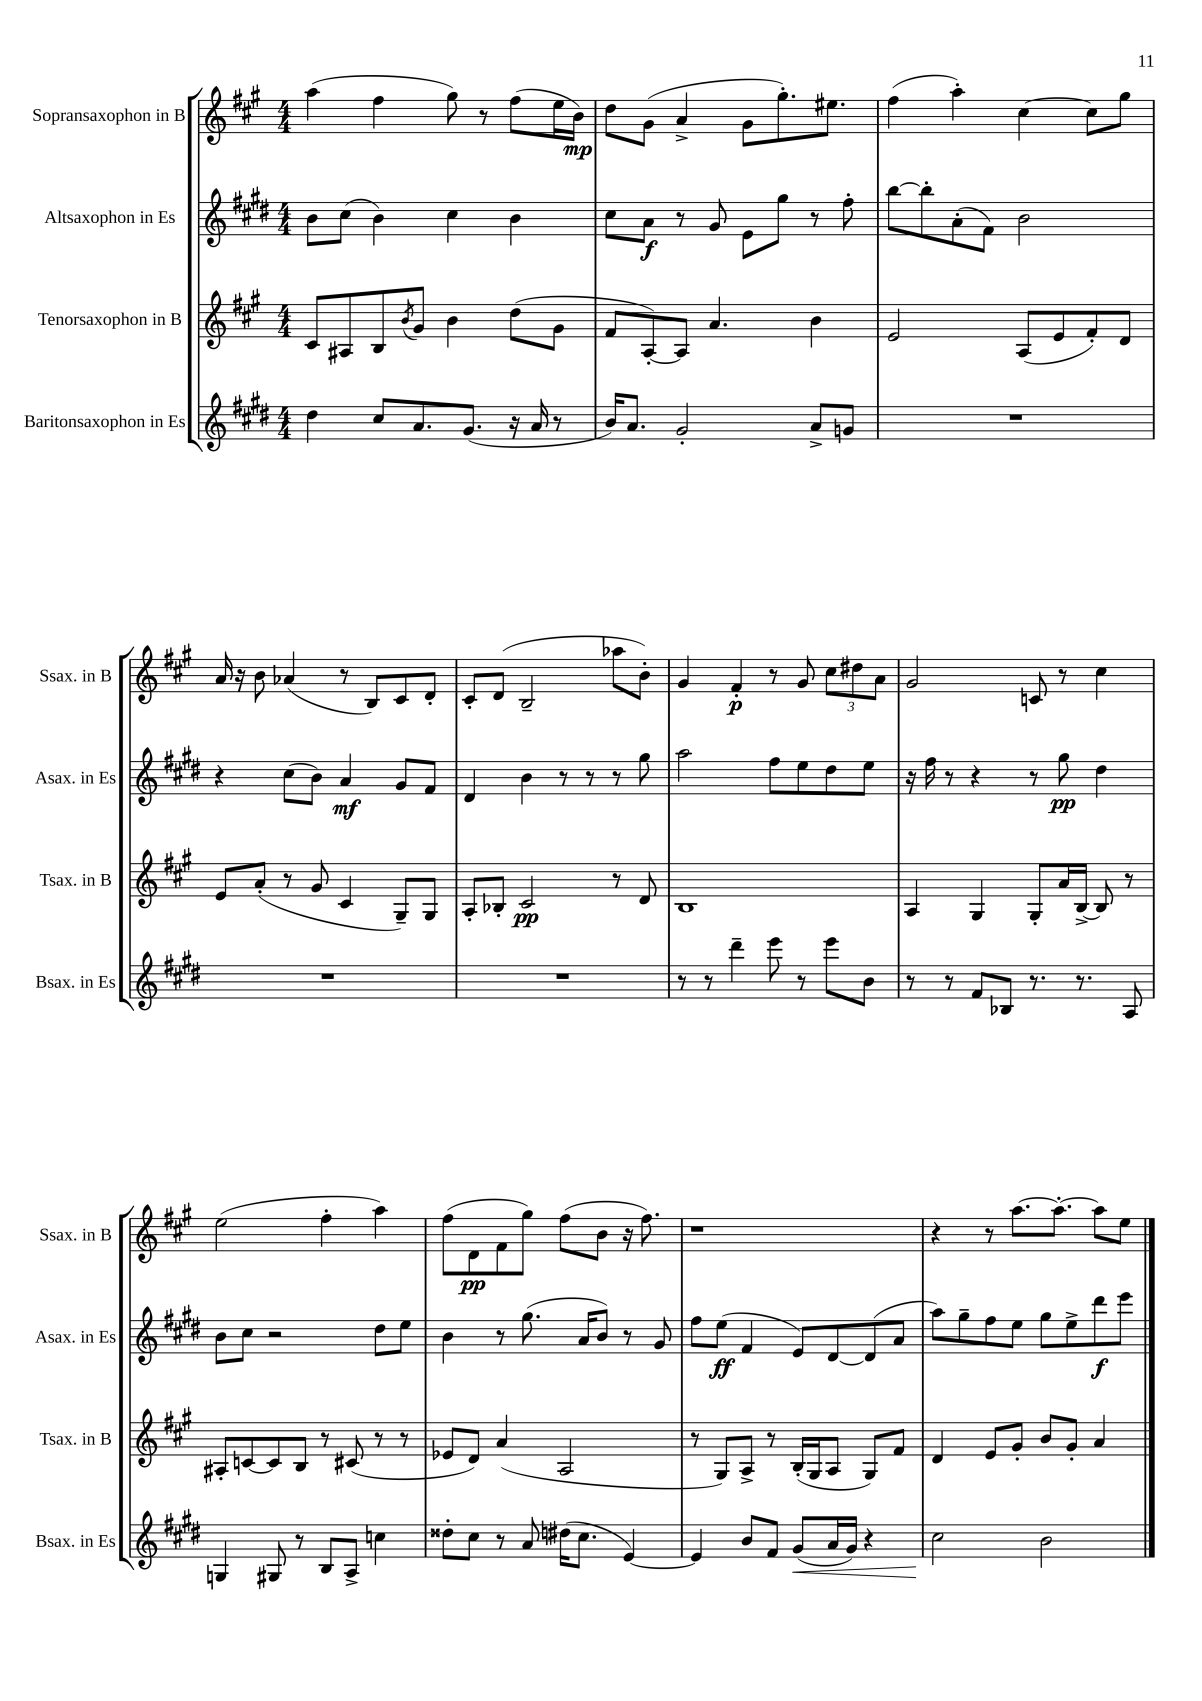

**kern	**dynam	**kern	**dynam	**kern	**dynam	**kern	**dynam
*part4	*part4	*part3	*part3	*part2	*part2	*part1	*part1
*staff4	*staff4	*staff3	*staff3	*staff2	*staff2	*staff1	*staff1
*I"Baritonsaxophon in Es	*	*I"Tenorsaxophon in B	*	*I"Altsaxophon in Es	*	*I"Sopransaxophon in B	*
*I'Bsax. in Es	*	*I'Tsax. in B	*	*I'Asax. in Es	*	*I'Ssax. in B	*
*clefG2	*	*clefG2	*	*clefG2	*	*clefG2	*
*k[f#c#g#d#]	*	*k[f#c#g#]	*	*k[f#c#g#d#]	*	*k[f#c#g#]	*
*M4/4	*	*M4/4	*	*M4/4	*	*M4/4	*
=60	=60	=60	=60	=60	=60	=60	=60
4dd#\	.	8c#/L	.	8b\L	.	(4aa\	.
.	.	8A#X/	.	(8cc#\J	.	.	.
8cc#/L	.	8B/	.	4b\)	.	4ff#\	.
.	.	8qb/	.	.	.	.	.
8.a/	.	8g#/J	.	.	.	.	.
.	.	4b\	.	4cc#\	.	8gg#\)	.
(8.g#/J	.	.	.	.	.	.	.
.	.	.	.	.	.	8r	.
16r	.	(8dd\L	.	4b\	.	(8ff#\L	.
16a/	.	.	.	.	.	.	.
8r	.	8g#\J	.	.	.	16ee\L	.
.	.	.	.	.	.	16b\JJ)	mp
=61	=61	=61	=61	=61	=61	=61	=61
16b/KL)	.	8f#/L	.	8cc#\L	.	8dd\L	.
8.a/J	.	.	.	.	.	.	.
.	.	[8A'/)	.	8a\J	f	(8g#\J	.
2g#'/	.	8A/J]	.	8r	.	4a^/	.
.	.	4.a/	.	8g#/	.	.	.
.	.	.	.	8e\L	.	8g#\L	.
.	.	.	.	8gg#\J	.	8.gg#'\)	.
8a^/L	.	4b\	.	8r	.	.	.
.	.	.	.	.	.	8.ee#X\J	.
8gn/J	.	.	.	8ff#'\	.	.	.
=62	=62	=62	=62	=62	=62	=62	=62
1r	.	2e/	.	[8bb\L	.	(4ff#\	.
.	.	.	.	8bb'\]	.	.	.
.	.	.	.	(8a'\	.	4aa'\)	.
.	.	.	.	8f#\J)	.	.	.
.	.	(8A/L	.	2b\	.	[4cc#\	.
.	.	8e/	.	.	.	.	.
.	.	8f#'/)	.	.	.	8cc#\L]	.
.	.	8d/J	.	.	.	8gg#\J	.
!!LO:LB:g=z
=63	=63	=63	=63	=63	=63	=63	=63
1r	.	8e/L	.	4r	.	16a/	.
.	.	.	.	.	.	16r	.
.	.	(8a'/J	.	.	.	8b\	.
.	.	8r	.	(8cc#\L	.	(4a-X/	.
.	.	8g#/	.	8b\J)	.	.	.
.	.	4c#/	.	4a/	mf	8r	.
.	.	.	.	.	.	8B/L)	.
.	.	8G#~/L)	.	8g#/L	.	8c#/	.
.	.	8G#/J	.	8f#/J	.	8d'/J	.
=64	=64	=64	=64	=64	=64	=64	=64
1r	.	8A'/L	.	4d#/	.	8c#'/L	.
.	.	8B-X'/J	.	.	.	(8d/J	.
.	.	2c#/	pp	4b\	.	2B~/	.
.	.	.	.	8r	.	.	.
.	.	.	.	8r	.	.	.
.	.	8r	.	8r	.	8aa-X\L	.
.	.	8d/	.	8gg#\	.	8b'\J)	.
=65	=65	=65	=65	=65	=65	=65	=65
8r	.	1B	.	2aa\	.	4g#/	.
8r	.	.	.	.	.	.	.
4ddd#~\	.	.	.	.	.	4f#'/	p
8eee\	.	.	.	8ff#\L	.	8r	.
8r	.	.	.	8ee\	.	8g#/	.
8eee\L	.	.	.	8dd#\	.	12cc#\L	.
.	.	.	.	.	.	12dd#X\	.
8b\J	.	.	.	8ee\J	.	.	.
.	.	.	.	.	.	12a\J	.
=66	=66	=66	=66	=66	=66	=66	=66
8r	.	4A/	.	16r	.	2g#/	.
.	.	.	.	16ff#\	.	.	.
8r	.	.	.	8r	.	.	.
8f#/L	.	4G#/	.	4r	.	.	.
8B-X/J	.	.	.	.	.	.	.
8.r	.	8G#'/L	.	8r	.	8cn/	.
.	.	16a/L	.	8gg#\	pp	8r	.
8.r	.	[16B^/JJ	.	.	.	.	.
.	.	8B/]	.	4dd#\	.	4cc#\	.
8A/	.	8r	.	.	.	.	.
!!LO:LB:g=z
=67	=67	=67	=67	=67	=67	=67	=67
4Gn/	.	8A#X'/L	.	8b\L	.	(2ee\	.
.	.	[8cn/	.	8cc#\J	.	.	.
8G#X/	.	8c/]	.	2r	.	.	.
8r	.	8B/J	.	.	.	.	.
8B/L	.	8r	.	.	.	4ff#'\	.
8A^/J	.	(8c#X/	.	.	.	.	.
4ccn\	.	8r	.	8dd#\L	.	4aa\)	.
.	.	8r	.	8ee\J	.	.	.
=68	=68	=68	=68	=68	=68	=68	=68
8dd##X'\L	.	8e-X/L	.	4b\	.	(8ff#\L	.
8cc#\J	.	8d/J)	.	.	.	8d\	pp
8r	.	(4a/	.	8r	.	8f#\	.
8a/	.	.	.	(8.gg#\	.	8gg#\J)	.
(16dd#X\KL	.	2A/	.	.	.	(8ff#\L	.
8.cc#\J	.	.	.	16a/KL	.	.	.
.	.	.	.	8b/J)	.	8b\J	.
[4e/)	.	.	.	8r	.	16r	.
.	.	.	.	.	.	8.ff#\)	.
.	.	.	.	8g#/	.	.	.
=69	=69	=69	=69	=69	=69	=69	=69
4e/]	.	8r	.	8ff#\L	.	1r	.
.	.	8G#/L)	.	(8ee\J	ff	.	.
8b/L	.	8A^/J	.	4f#/	.	.	.
8f#/J	.	8r	.	.	.	.	.
!	!LO:HP:b	!	!	!	!	!	!
(8g#/L	<	(16B'/LL	.	8e/L)	.	.	.
.	.	16G#/J	.	.	.	.	.
16a/L	.	8A/J	.	[8d#/	.	.	.
16g#/JJ)	.	.	.	.	.	.	.
4r	.	8G#/L)	.	(8d#/]	.	.	.
.	.	8f#/J	.	8a/J	.	.	.
=70	=70	=70	=70	=70	=70	=70	=70
2cc#\	.	4d/	.	8aa\L)	.	4r	.
.	.	.	.	8gg#~\	.	.	.
.	.	8e/L	.	8ff#\	.	8r	.
.	.	8g#'/J	.	8ee\J	.	[8.aa\L	.
2b\	[	8b/L	.	8gg#\L	.	.	.
.	.	.	.	.	.	8.aa'\J_	.
.	.	8g#'/J	.	8ee^\	.	.	.
.	.	4a/	.	8ddd#\	f	8aa\L]	.
.	.	.	.	8eee\J	.	8ee\J	.
==	==	==	==	==	==	==	==
*-	*-	*-	*-	*-	*-	*-	*-
